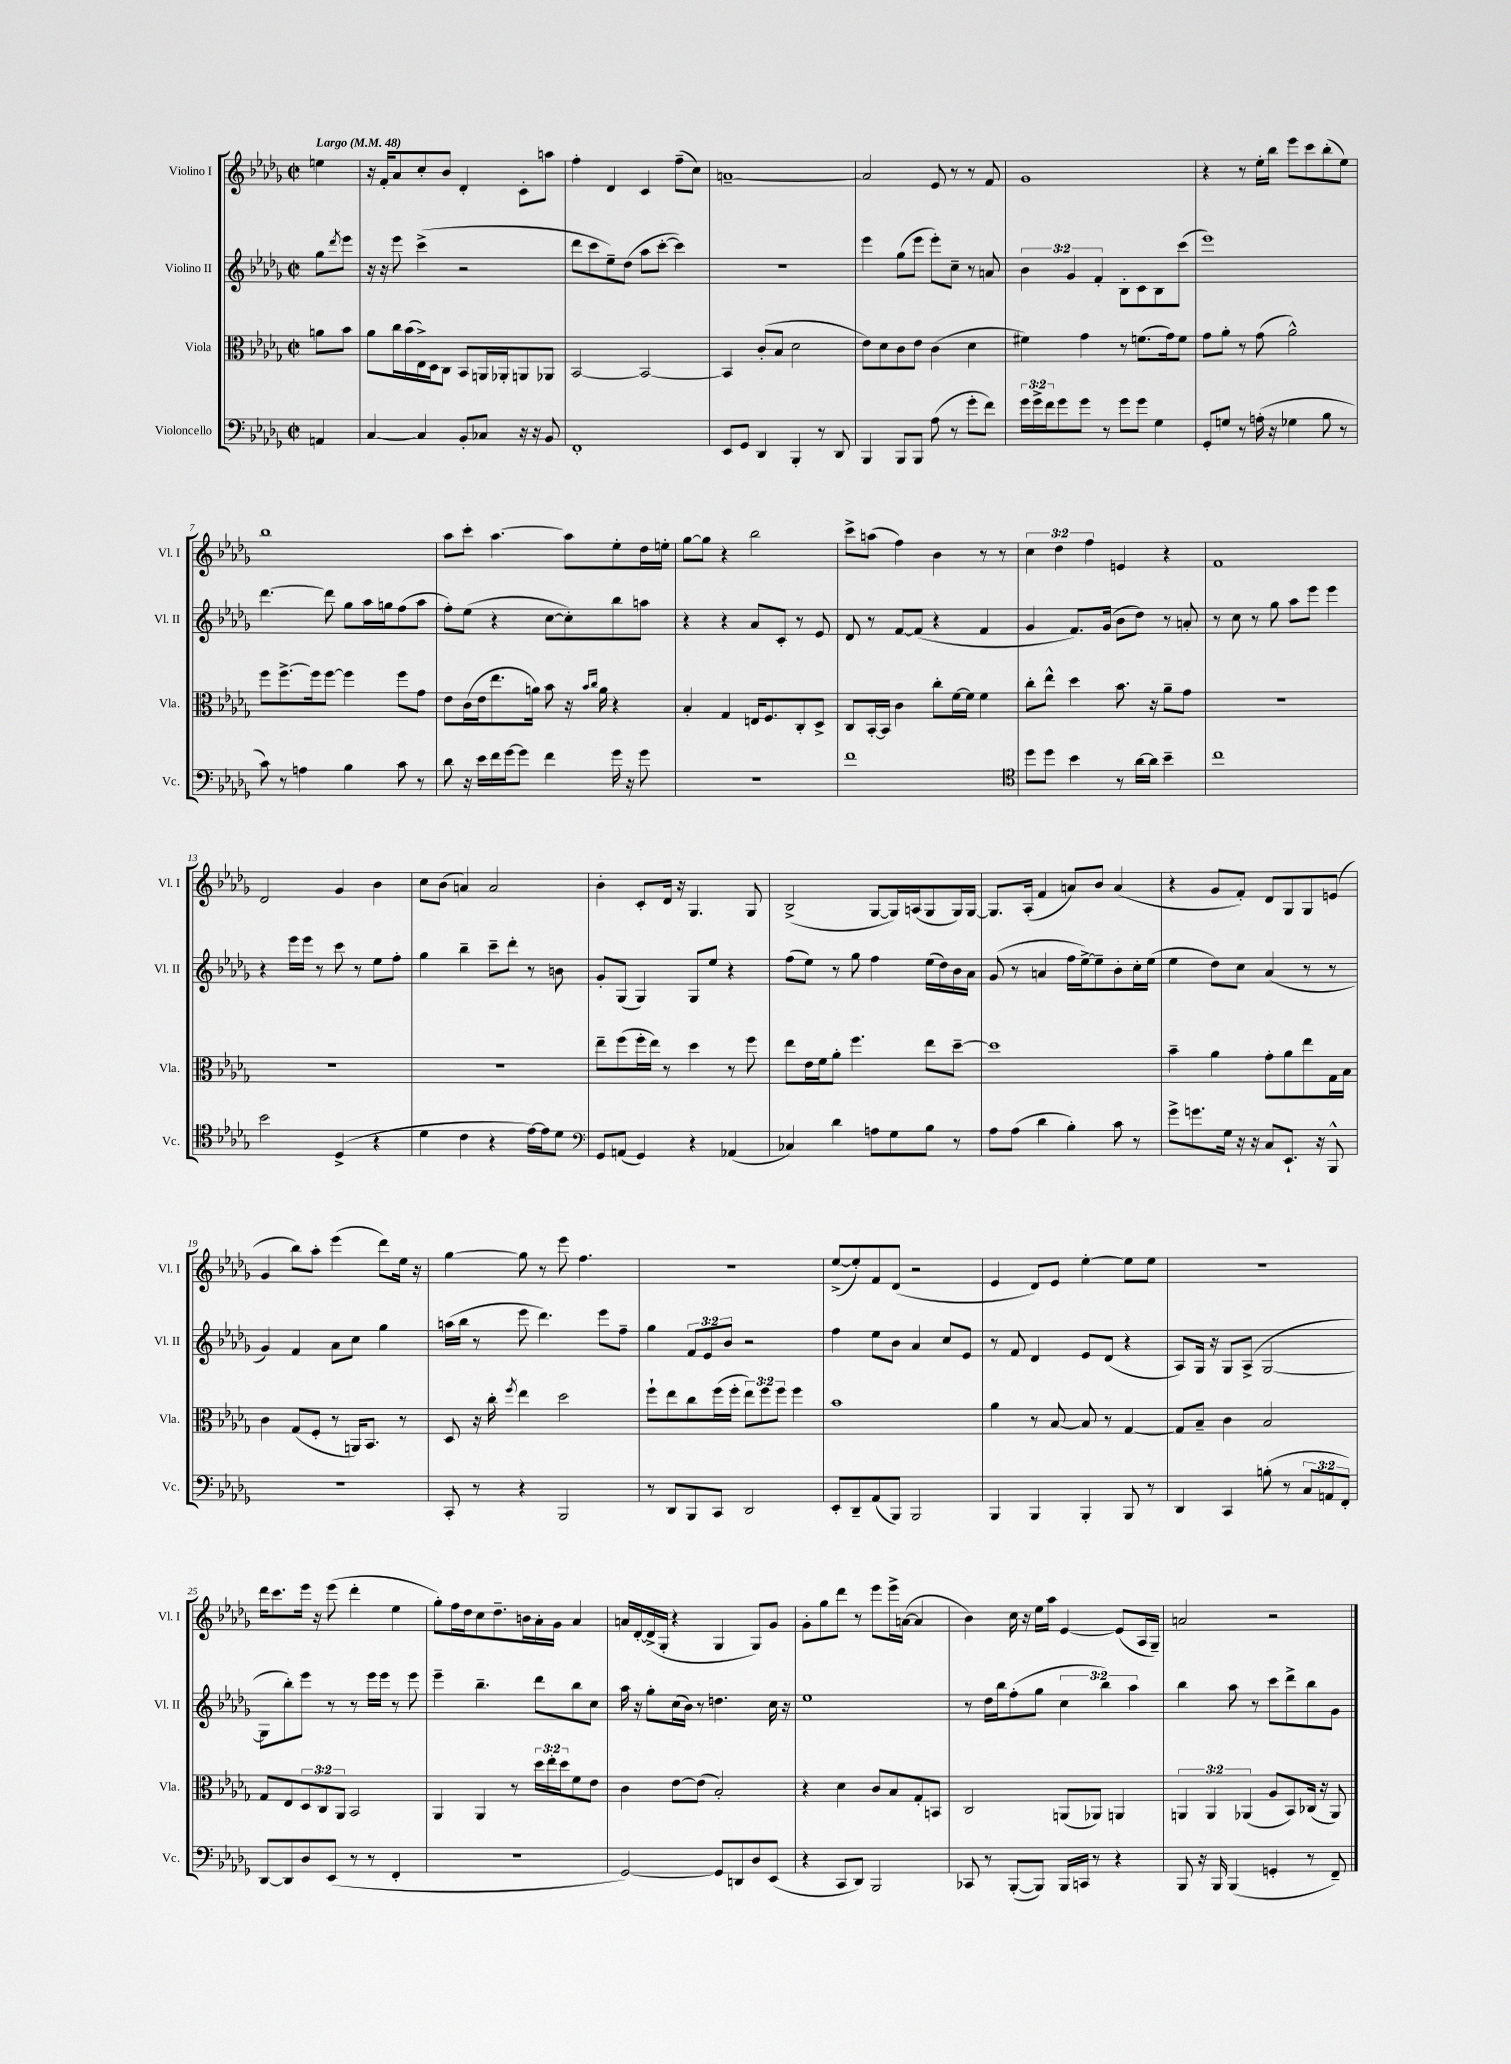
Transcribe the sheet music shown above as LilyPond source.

<<
\new StaffGroup <<
\new Staff = "s0" \with { instrumentName = "Violino I" shortInstrumentName = "Vl. I" } {
    \clef treble \key des \major \defaultTimeSignature \time 2/2 \override Staff.TupletNumber.text = #tuplet-number::calc-fraction-text \partial 4 \tempo "Largo" 4 = 48
    e''4 |
    r16 f'16-. aes'8 c''8-. bes'8 des'4-. c'8-. a''8 |
    f''4-. des'4 c'4 f''8--( c''8) |
    a'1~-- |
    a'2 ees'8 r8 r8 f'8 |
    ges'1 |
    r4 r8 ees''16-. bes''16 ees'''8 c'''8 bes''8-.( ees''8) |
    bes''1 |
    aes''8 c'''8-. aes''4.~ aes''8 ees''8-. des''16 e''16-. |
    ges''8~ ges''8 r4 bes''2 |
    c'''8-> a''8( f''4) bes'4 r8 r8 |
    \tuplet 3/2 { c''4 des''4 f''4 } e'4 r4 |
    f'1 |
    des'2 ges'4 bes'4 |
    c''8 bes'8( a'4) a'2 |
    bes'4-. c'8-. des'16 r16 ges4. ges8 |
    bes2->( ges8~ ges16) a16( ges8 ges16) ges16~ |
    ges8. aes16-.( f'4 a'8) bes'8 a'4( |
    r4 ges'8 f'8-.) des'8 ges8 ges8 e'8( |
    ges'4 bes''8) aes''8-. ees'''4( des'''8) ees''16 r16 |
    ges''4~ ges''8 r8 ees'''8 f''4. |
    R1 |
    ees''8~->( ees''8-.) f'8 des'8( r2 |
    ees'4 des'8) ees'8 ees''4~-. ees''8 ees''8 |
    R1 |
    des'''16 c'''8. ees'''16 r16 ees'''8( des'''4-. ees''4 |
    ges''8-.) f''16 des''16 c''8 des''8.-- b'16 aes'16-. ges'16 aes'4 |
    a'16 des'16~-. des'16->( ges16-. r4 ges4 ges8) ges'8 |
    ges'8-. ges''8 des'''8 r8 ees'''8 ees'''16-> a'16~( a'4 |
    bes'4) c''16 r16 ees''16 aes''16 ees'4~ ees'8( aes16 ges16--) |
    a'2 r2 \bar "|." |
}
\new Staff = "s1" \with { instrumentName = "Violino II" shortInstrumentName = "Vl. II" } {
    \clef treble \key des \major \defaultTimeSignature \time 2/2 \override Staff.TupletNumber.text = #tuplet-number::calc-fraction-text \partial 4
    ges''8 \acciaccatura { des'''8 } ees'''8 |
    r16 r16 ees'''8 c'''4->( r2 |
    des'''8 c'''8 ees''8--) des''8( aes''8 c'''8~-. c'''4) |
    r1 |
    ees'''4 ges''8( ees'''8 ees'''8-.) c''8-- r8 a'8 |
    \tuplet 3/2 { bes'4 ges'4 f'4-. } bes8-. c'8 bes8 c'''8( |
    ees'''1) |
    des'''4.~ des'''8 ges''8 aes''16 g''16 f''8( aes''8 |
    f''8-.) ees''8( r4 c''8~ c''8-.) bes''8 a''8 |
    r4 r4 aes'8 c'8-. r8 ees'8 |
    des'8 r8 f'8~ f'8( r4 f'4 |
    ges'4 f'8.) ges'16( bes'8 des''8) r8 a'8-. |
    r8 c''8 r8 ges''8 aes''8 ees'''8 ees'''4 |
    r4 ees'''16 ees'''16 r8 c'''8 r8 ees''8 f''8-. |
    ges''4 bes''4-- c'''8-- des'''8-. r8 b'8 |
    ges'8-. ges8( ges4) ges8 ees''8 r4 |
    f''8( ees''8) r8 ges''8 f''4 ees''16( des''16) bes'16 aes'16 |
    ges'8( r8 a'4 f''16 ees''16~->) ees''8-- bes'8-. c''16-. ees''16( |
    ees''4 des''8) c''8 aes'4( r8 r8 |
    ges'4) f'4 aes'8 c''8 ges''4 |
    a''16( bes''16 r8 ees'''8 des'''4.) ees'''8 f''8-- |
    ges''4 \tuplet 3/2 { f'8 ees'8 bes'8 } r2 |
    f''4 ees''8 bes'8 aes'4 c''8 ees'8 |
    r8 f'8 des'4 ees'8 des'8( r4 |
    aes8) ges16 r16 ges8 aes8->( ges2~ |
    ges8 bes''8-.) ees'''8 r8 r8 ees'''16 ees'''16 r8 ees'''8 |
    ees'''4-- bes''4.-- des'''8 bes''8 c''8 |
    aes''16 r16 ges''8-. c''16( bes'16) r8 d''4. c''16 r16 |
    ees''1 |
    r8 des''16 bes''16 f''8-.( ges''8 \tuplet 3/2 { c''4 bes''4) aes''4 } |
    bes''4 aes''8 r8 c'''8 des'''8-> bes''8 ges'8 \bar "|." |
}
\new Staff = "s2" \with { instrumentName = "Viola" shortInstrumentName = "Vla." } {
    \clef alto \key des \major \defaultTimeSignature \time 2/2 \override Staff.TupletNumber.text = #tuplet-number::calc-fraction-text \partial 4
    a'8 bes'8 |
    aes'8 c''16 bes'16( ees16->) des16 c8 bes,8 a,16 aes,16-. a,8 aes,8 |
    bes,2~ bes,2~ |
    bes,4 c'8-.( bes8 des'2 |
    ees'8) des'8 c'8 ees'8 c'4( des'4 |
    fis'4) ges'4 r8 f'8.( ges'16) f'8 |
    ges'8 aes'8-. r8 ges'8( aes'2-^) |
    f''8 f''8.~-> f''16 f''8~ f''4 f''8 ges'8 |
    ees'8 c'16( ees'16 ees''8. a'16) bes'8 r16 \grace { bes'16 c''16 } a'16 r4 |
    bes4-. ges4 e16 f8. c8-. des8-> |
    c8 bes,16~-. bes,16 c'4 c''8-. f'16~ f'16 f'4 |
    c''8-. ees''8-^ des''4 bes'8. r16 aes'8-- ges'8 |
    R1 |
    R1 |
    R1 |
    ees''8-- f''8( f''16-. ees''16) r8 des''4 r8 f''8 |
    ees''8 ees'16 f'16 aes'8-. f''4. ees''8 des''8~-- |
    des''1 |
    bes'4-- aes'4 ges'8-. aes'8 ees''8 ges16 bes16 |
    c'4 ges8( f8-. r8 a,16) bes,8. r8 |
    des8 r16 c''16-. \acciaccatura { f''8 } ees''4 des''2 |
    f''8-! ees''8 c''8 f''16( f''16-. \tuplet 3/2 { ees''8) f''8 f''8 } f''4 |
    bes'1 |
    aes'4 r8 bes8~ bes8 r8 ges4~ |
    ges8 bes8-- c'4 bes2 |
    ges8 ees8 \tuplet 3/2 { des8 c8 aes,8 } bes,2 |
    aes,4 aes,4 r8 \tuplet 3/2 { des''16 ees''16-. des''16 } f'8 ees'8 |
    c'4 ees'8~ ees'8( bes2-.) |
    r4 des'4 c'8 bes8 ges8-. b,8 |
    c2 a,8( aes,8) a,4 |
    \tuplet 3/2 { a,4 a,4 aes,4( } aes8 bes,8) ces16( r16 aes,8) \bar "|." |
}
\new Staff = "s3" \with { instrumentName = "Violoncello" shortInstrumentName = "Vc." } {
    \clef bass \key des \major \defaultTimeSignature \time 2/2 \override Staff.TupletNumber.text = #tuplet-number::calc-fraction-text \partial 4
    a,4 |
    c4~ c4 bes,8-. ces8 r16 r16 bes,8 |
    f,1-. |
    ees,8 ges,8 des,4 bes,,4-. r8 des,8 |
    bes,,4 bes,,8 bes,,8 aes8( r8 ges'8-. f'8) |
    \tuplet 3/2 { ges'16 ges'16-> f'16 } ges'8 ges'8 r8 ges'8 ges'8 ges4 |
    ges,8-. g8 r8 a16-.( r16 ges4 bes8 r8 |
    c'8) r8 a4 bes4 c'8 r8 |
    des'8 r16 ees'16 f'16 ges'16~ ges'8 f'4 ges'16 r16 ges'8 |
    r1 |
    f'1 |
    \clef tenor des''8 des''8 bes'4 r8 aes'16~ aes'16 bes'4-- |
    c''1 |
    bes'2 des4->( r4 |
    des'4 c'4 r4 ees'16~) ees'16 des'8 |
    \clef bass ges,8 a,8( ges,4) r4 aes,4( |
    ces4) des'4 a8 ges8 bes8 r8 |
    aes8 aes8( des'4 bes4-.) c'8 r8 |
    ges'8-> g'8. ges16 r16 r16 c8 ees,8.-! r16 bes,,8-^ |
    r1 |
    c,8-. r8 r4 bes,,2 |
    r8 des,8 bes,,8 c,8 des,2 |
    ees,8-. des,8-- aes,8( bes,,8) bes,,2 |
    bes,,4 bes,,4 bes,,4-. bes,,8 r8 |
    des,4 c,4 b8-.( r8 \tuplet 3/2 { c8 a,8 f,8-.) } |
    des,8~ des,8 des8 ees,8( r8 r8 f,4-. |
    R1 |
    ges,2~) ges,8 d,8 des8 ees,8( |
    r4 c,8 des,8) bes,,2 |
    ces,8 r8 bes,,8~-.( bes,,8) bes,,16 c,16 r8 r4 |
    bes,,8 r16 bes,,16 bes,,4( g,4-. r8 f,8--) \bar "|." |
}
>>
>>
